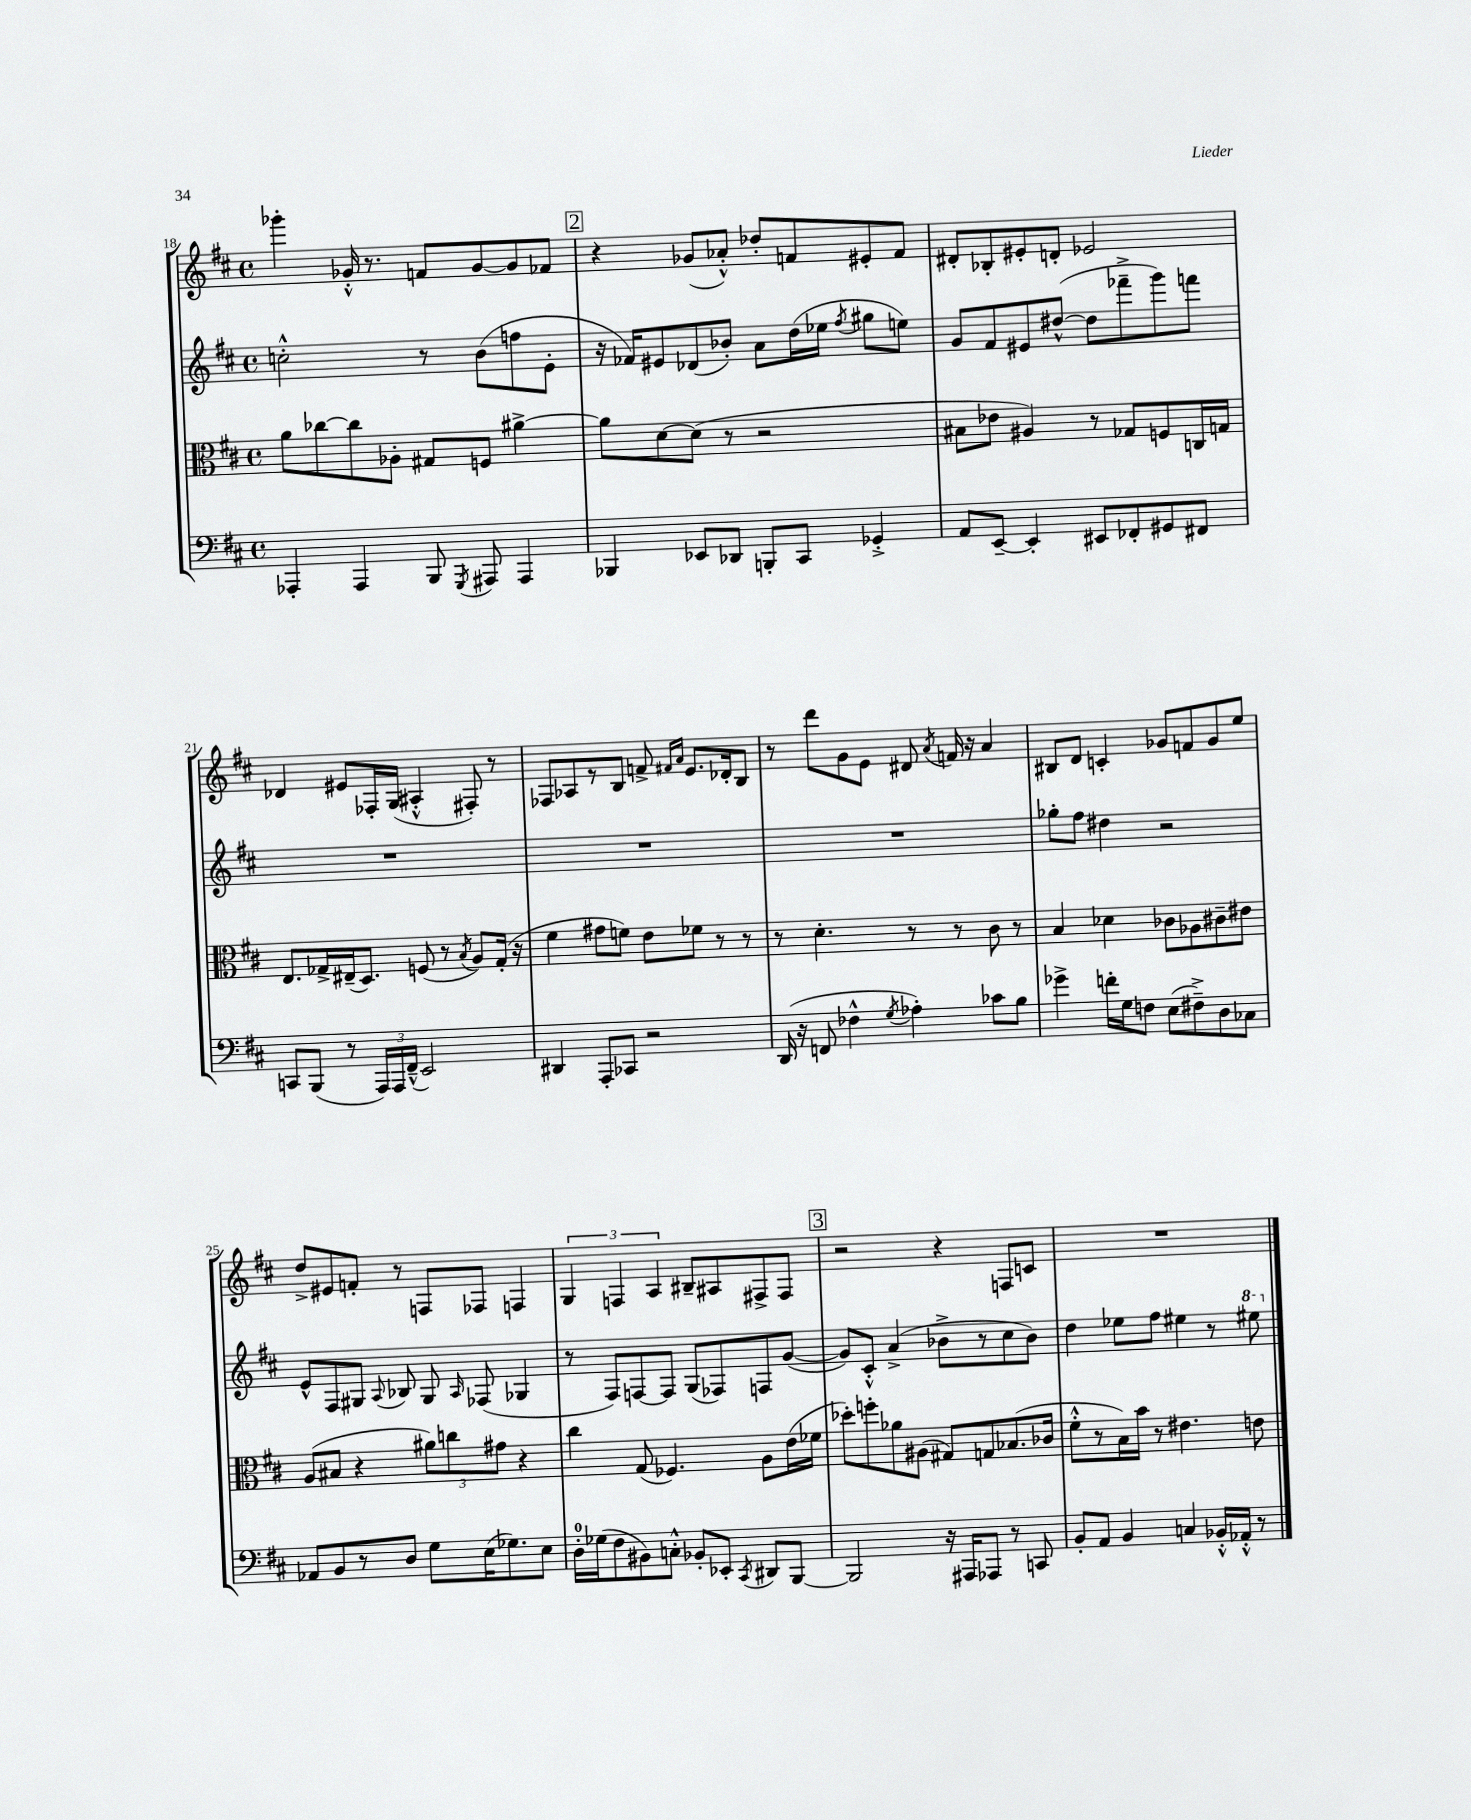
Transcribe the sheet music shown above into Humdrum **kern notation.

**kern	**kern	**kern	**kern
*staff4	*staff3	*staff2	*staff1
*clefF4	*clefC3	*clefG2	*clefG2
*k[f#c#]	*k[f#c#]	*k[f#c#]	*k[f#c#]
*M4/4	*M4/4	*M4/4	*M4/4
*met(c)	*met(c)	*met(c)	*met(c)
4AAA-'	8a	2cc'^^	4ggg-'
.	[8cc-	.	.
4AAA-	8cc-]	.	16g-'^^
.	.	.	8.r
.	8A-'	.	.
8BBB	8G#	8r	8f
8qGGG	.	.	.
8AAA#	8F	(8b	[8g-
4AAA#	[4a#^	8ff	8g-]
.	.	8e'	8f-
=	=	=	=
4BBB-	8a#]	16r	4r
.	.	16f-)	.
.	[8d	8e#	.
8EE-	(8d]	(8d-	(8g-
8DD-	8r	8b-')	8a-'^^)
8BBB'	2r	8a	8dd-'
8CC#	.	(16dd	8f
.	.	16ee-	.
.	.	8qff#	.
4GG-'^	.	8gg#	8e#'
.	.	8ee)	8f
=	=	=	=
8AA	8B#	8g	8d#'
[8EE~	8e-	8f#	8B-'
4EE']	4A#)	8e#	8e#'
.	.	([8dd#^^	8d'
8EE#	8r	8dd#]	2e-
8FF-'	8G-	8fff-~^	.
8GG#	8F	8ggg)	.
8FF#	16C	8fff	.
.	16G	.	.
=	=	=	=
8CC	8.E	1r	4d-
(8BBB	.	.	.
.	16G-^	.	.
8r	(16E#~	.	8e#
.	8.D)	.	.
24AAA)	.	.	16F-'
24AAA	.	.	.
.	.	.	(16G
(24FF#~^^	.	.	.
2EE)	(8F	.	4A#'^^
.	8r	.	.
.	8qB	.	.
.	8A)	.	8F#')
.	(16G-'	.	8r
.	16r	.	.
=	=	=	=
4DD#	4f#	1r	8F-
.	.	.	8A-
8AAA'	8g#	.	8r
8CC-	8f)	.	8B
2r	8e	.	8f^
.	.	.	16qqf#
.	.	.	16qqa
.	8f-	.	8.e
.	8r	.	.
.	.	.	16d-'
.	8r	.	8B
=	=	=	=
(16DD	8r	1r	8r
16r	.	.	.
8FF	4.d'	.	8ddd
4F-^^	.	.	8g
.	.	.	8e
8qG	.	.	.
4A-')	8r	.	8d#
.	.	.	8qa
.	8r	.	16f
.	.	.	16r
8c-	8c#	.	4a
8B	8r	.	.
=	=	=	=
4g-^	4B	8gg-'	8B#
.	.	8ff#	8d
16f'	4d-	4dd#	4c'
16G	.	.	.
8F	.	.	.
(8E	8c-	2r	8g-
8F#~^)	8A-	.	8f
8D	8c#~	.	8g-
8C-	8e#	.	8ee
=	=	=	=
8AA-	(8A	8e^^	8dd^
8BB	8B#	8F#	8e#
8r	4r	8G#	8f'
.	.	8qqA	.
8D	.	8B-	8r
8G	12a#)	8G#	8F
.	12cc	.	.
.	.	16qqA	.
(16E	.	(8F-	8F-
.	12g#	.	.
8.G-)	.	.	.
.	4r	4G-	4F
8E	.	.	.
=	=	=	=
16D'	4cc#	8r	6G
(16G-	.	.	.
8F#	.	8F#)	.
.	.	.	6F
8BB#)	(8G	[8F	.
.	.	.	6A
8C'^^	4.F-)	8F]	.
8BB-'	.	(8G	8B#~
8EE-'	.	8F-)	8A#
8qCC#	.	.	.
8DD#	8A	8F	8F#^
[8BBB	(16e	([8g	8F#
.	16f-	.	.
=	=	=	=
2BBB]	8dd-')	8g])	2r
.	8ff'	8c#'^^	.
.	8a-	(4a^	.
.	(8A#	.	.
16r	8G#)	8b-^	4r
16AAA#	.	.	.
8AAA-	8G	8r	.
8r	(8.B-	8cc#	8F
8CC	.	8b-)	8c
.	16c-	.	.
=	=	=	=
8BB'	8f#'^^	4dd	1r
8AA	8r	.	.
4BB	16B)	8ee-	.
.	16b	.	.
.	8r	8ff#	.
4C	4.e#	4ee#	.
16BB-'^^	.	8r	.
16AA-'^^	.	.	.
8r	8e	8eee#	.
==	==	==	==
*-	*-	*-	*-
